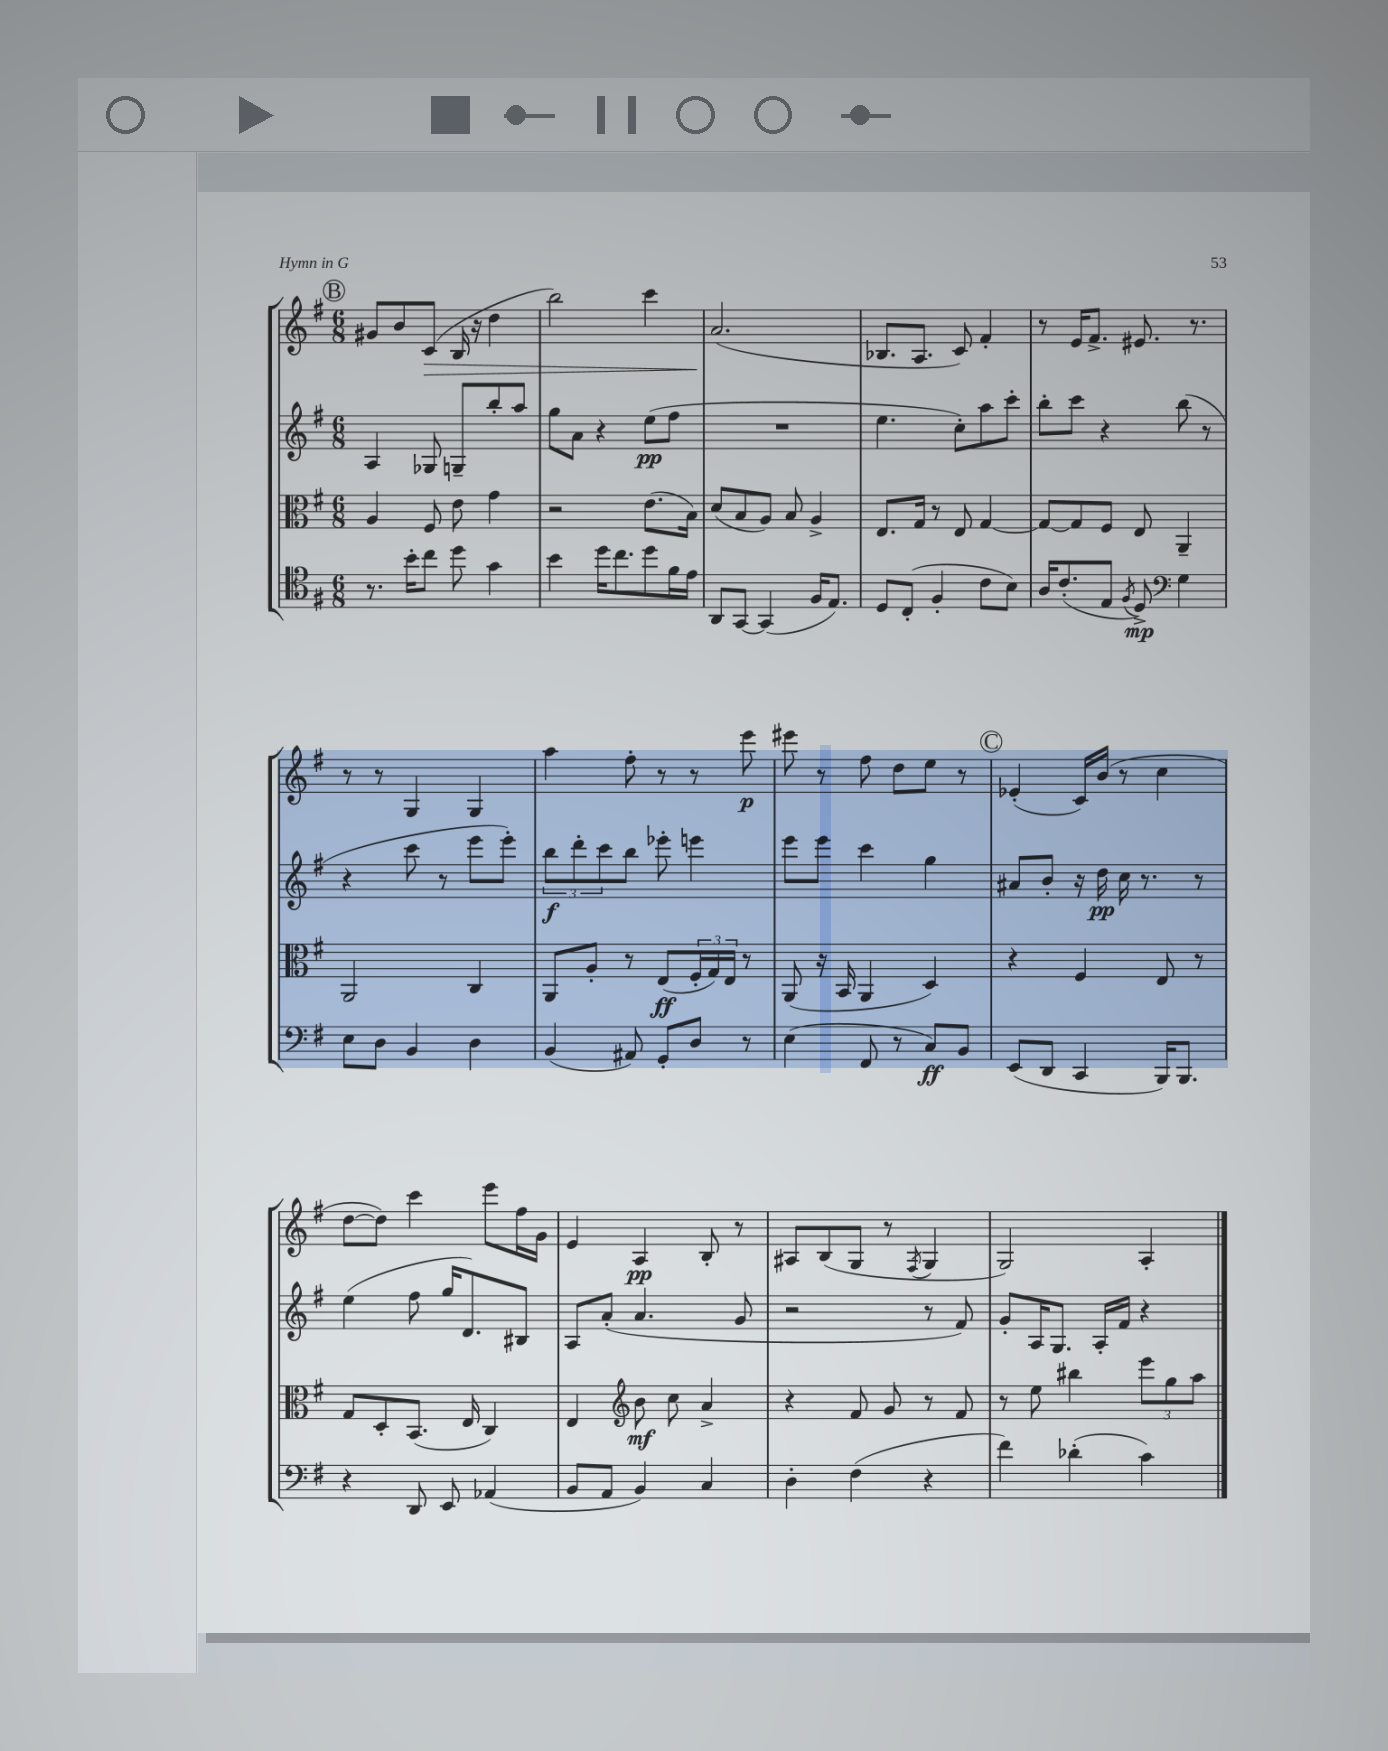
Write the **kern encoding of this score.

**kern	**kern	**kern	**kern
*staff4	*staff3	*staff2	*staff1
*clefC4	*clefC3	*clefG2	*clefG2
*k[f#]	*k[f#]	*k[f#]	*k[f#]
*M6/8	*M6/8	*M6/8	*M6/8
8.r	4A/	4A/	8g#/L
.	.	.	8b/
16b'\LK	.	.	.
8cc\J	8F#/	8G-/	(8c/J
8dd\	8e\	8G~/L	16B/
.	.	.	16r
4g\	4g\	8bb'/	4dd\
.	.	8aa/J	.
=	=	=	=
4b\	2r	8gg\L	2bb\)
.	.	8a\J	.
16dd\LK	.	4r	.
8.cc\	.	.	.
8dd\	(8.e\L	(8ee\L	4ccc\
16f#\L	.	8ff#\J	.
16e\JJ	16B\Jk)	.	.
=	=	=	=
8AA/L	(8d/L	2.r	(2.a/
[8GG/J	8B/	.	.
(4GG/]	8A/J)	.	.
.	8B/	.	.
16F#/LK	4A^/	.	.
8.E/J)	.	.	.
=	=	=	=
8D/L	8.E/L	4.ee\	8.B-/L
(8C'/J	.	.	.
.	16G/Jk	.	8.A/J
4F#'/	8r	.	.
.	8E/	8cc'\L)	8c/)
8c\L	[4G/	8aa\	4f#'/
8B\J)	.	8ccc'\J	.
=	=	=	=
16A/LK	8G/_L	8bb'\L	8r
(8.c'/	.	.	.
.	8G/]	8ccc\J	16e/LK
.	.	.	8.f#^/J
8E/J	8F#/J	4r	.
8qF#/	.	.	.
8D^/)	8E/	.	8.e#/
*clefF4	*	*	*
4G\	4AA~/	(8bb\	.
.	.	.	8.r
.	.	8r	.
=	=	=	=
8E\L	2AA/	4r	8r
8D\J	.	.	8r
4BB/	.	8ccc\	4G/
.	.	8r	.
4D\	4C/	8eee\L	4G/
.	.	8eee'\J)	.
=	=	=	=
(4BB/	8AA/L	12bb\L	4aa\
.	.	12ddd'\	.
.	8A'/J	.	.
.	.	12ccc\	.
8AA#/)	8r	8bb\J	8ff#'\
8GG'/L	(8E/L	8eee-'\	8r
8D/J	24F#'/L	4eee\	8r
.	24G/)	.	.
.	24E/JJ	.	.
8r	8r	.	8eee\
=	=	=	=
(4E\	(8AA/	8eee\L	8eee#\
.	16r	8eee\J	8r
.	16BB/	.	.
8FF#/	4AA/	4ccc\	8ff#\
8r	.	.	8dd\L
8C/L)	4D/)	4gg\	8ee\J
8BB/J	.	.	8r
=	=	=	=
(8EE/L	4r	8a#/L	(4e-'/
8DD/J	.	8b'/J	.
4CC/	4F#/	16r	16c/LL)
.	.	16dd\	(16b/JJ
.	.	16cc\	8r
.	.	8.r	.
16BBB/LK)	8E/	.	4cc\
8.BBB/J	.	.	.
.	8r	8r	.
=	=	=	=
4r	8G/L	(4ee\	[8dd\L
.	8D'/	.	8dd\]J)
8DD/	(8.BB/J	8ff#\	4ccc\
8EE/	.	16gg/LK	.
.	16E/	8.d/)	.
(4AA-/	4C/)	.	8eee\L
.	.	8B#/J	16ff#\L
.	.	.	16g\JJ
=	=	=	=
8BB/L	4E/	8A/L	4e/
8AA/J	.	(8a'/J	.
*	*clefG2	*	*
4BB/)	8b\	4.a/	4A/
.	8cc\	.	.
4C/	4a^/	.	8B'/
.	.	8g/	8r
=	=	=	=
4D'\	4r	2r	8A#/L
.	.	.	(8B/
(4F#\	8f#/	.	8G/J
.	8g/	.	8r
.	.	.	8qF#/
4r	8r	8r	4G/
.	8f#/	8f#/)	.
=	=	=	=
4f#\)	8r	8g'/L	2G/)
.	8ee\	16A/K	.
.	.	8.G/J	.
(4d-'\	4bb#\	.	.
.	.	16A'/LL	.
.	.	16f#/JJ	.
4c\)	12eee\L	4r	4A'/
.	12gg\	.	.
.	12aa\J	.	.
==	==	==	==
*-	*-	*-	*-
